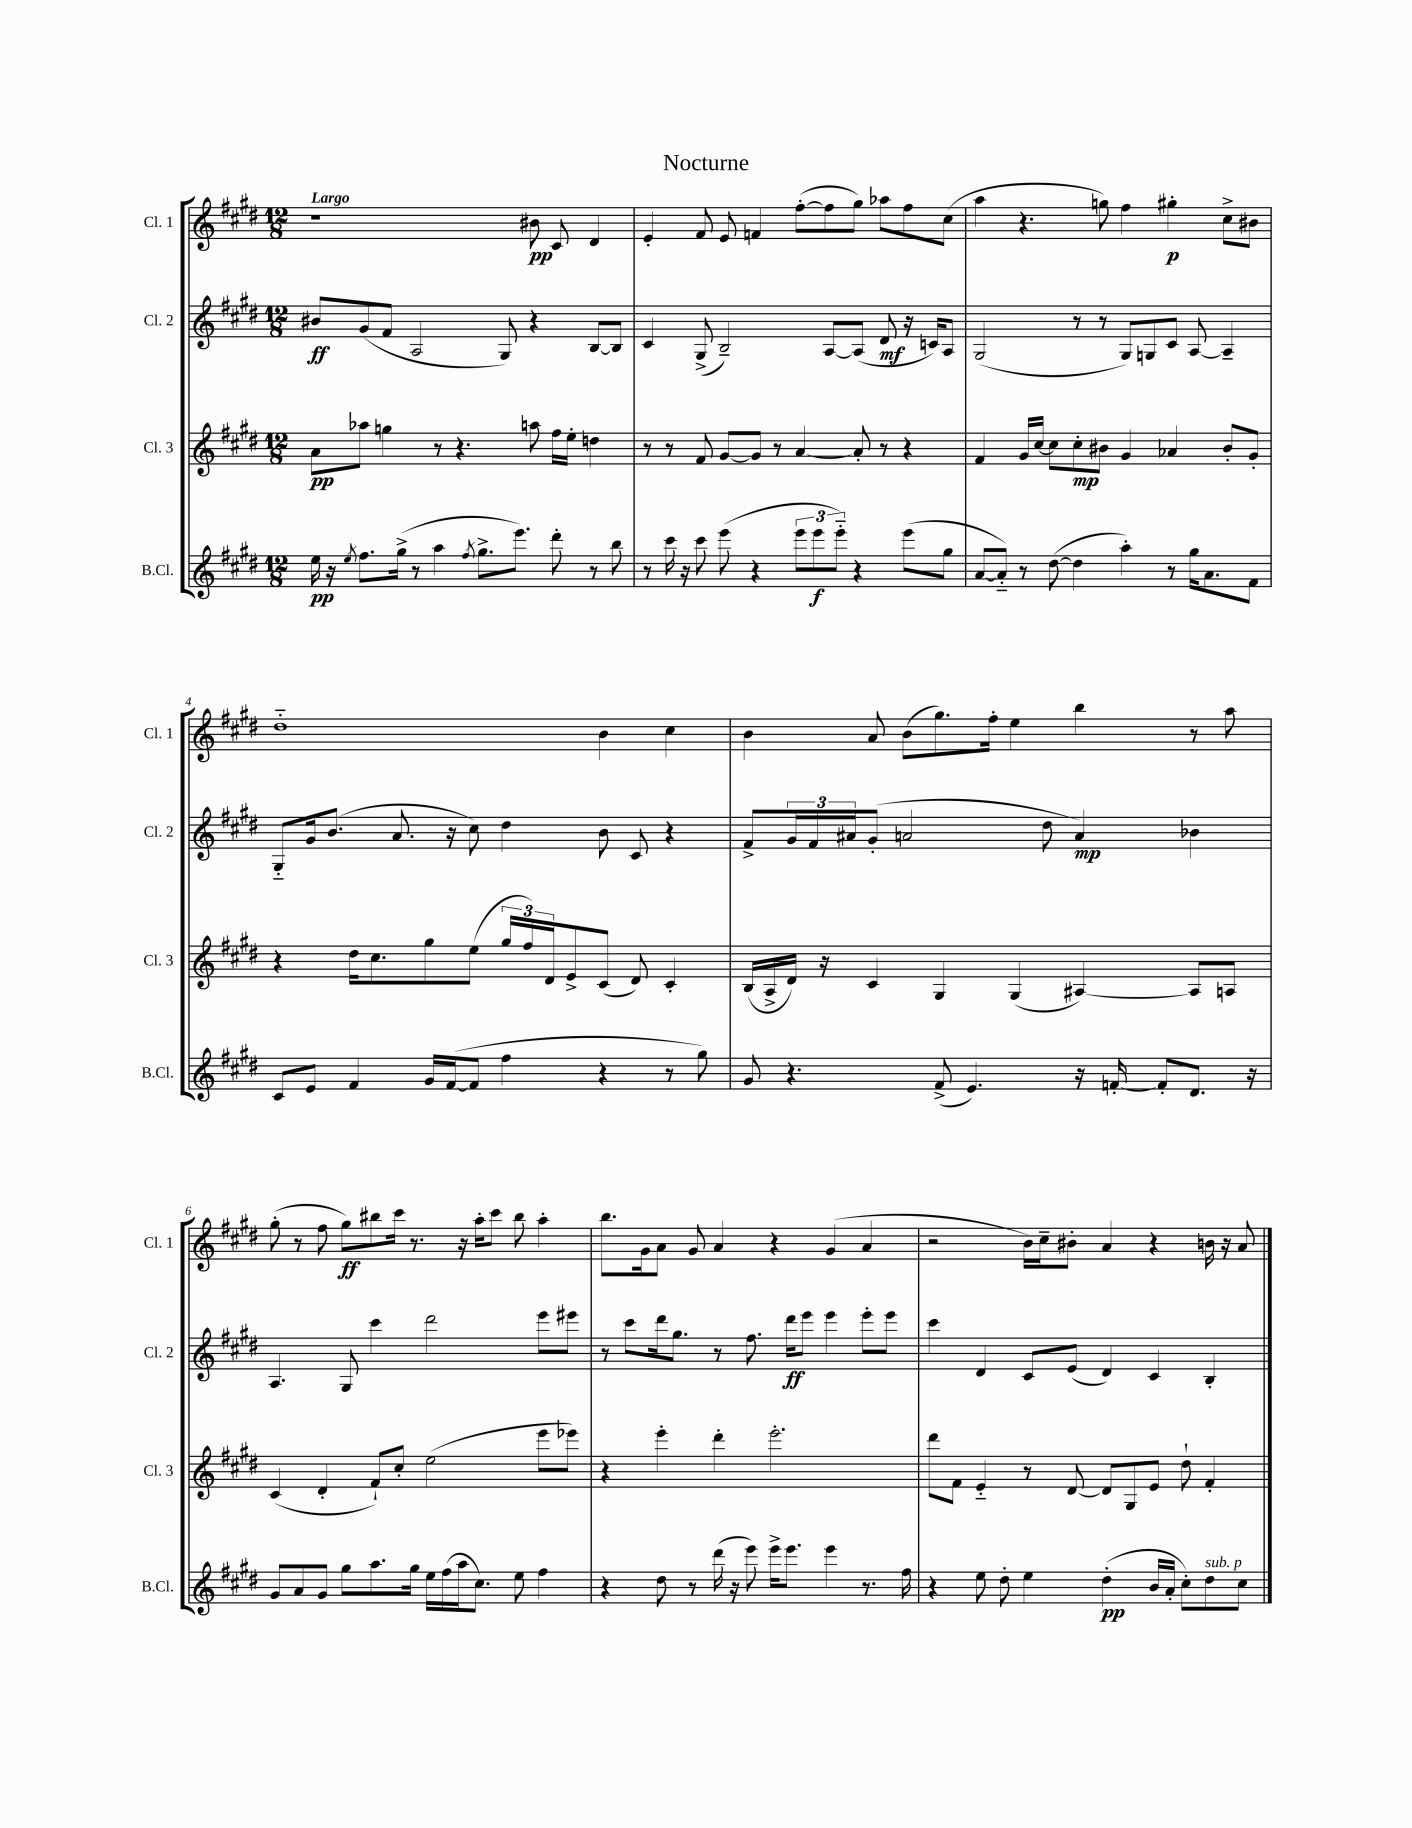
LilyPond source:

\header { title = "Nocturne" }
<<
\new StaffGroup <<
\new Staff = "s0" \with { instrumentName = "Cl. 1" shortInstrumentName = "Cl. 1" } {
    \clef treble \key e \major \numericTimeSignature \time 12/8 \tempo "Largo"
    r1 bis'8\pp cis'8 dis'4 |
    e'4-. fis'8 e'8 f'4 fis''8~-.( fis''8 gis''8) aes''8 fis''8 cis''8( |
    a''4 r4. g''8) fis''4 gis''4-.\p cis''8-> bis'8 |
    dis''1-_ b'4 cis''4 |
    b'4 a'8 b'8( gis''8.) fis''16-. e''4 b''4 r8 a''8 |
    gis''8-.( r8 fis''8 gis''8\ff) bis''8 cis'''16 r8. r16 a''16-. cis'''8 bis''8 a''4-. |
    b''8. gis'16 a'8 gis'8 a'4 r4 gis'4( a'4 |
    r2 b'16) cis''16-- bis'8-. a'4 r4 b'16 r16 a'8 \bar "|." |
}
\new Staff = "s1" \with { instrumentName = "Cl. 2" shortInstrumentName = "Cl. 2" } {
    \clef treble \key e \major \numericTimeSignature \time 12/8
    bis'8\ff gis'8( fis'8 a2 gis8) r4 b8~ b8 |
    cis'4 gis8->( b2--) a8~ a8( dis'8\mf r16 c'16) a8 |
    gis2( r8 r8 gis8) g8 cis'8 a8~ a4-- |
    gis8-_ gis'16 b'8.( a'8. r16 cis''8) dis''4 b'8 cis'8 r4 |
    fis'8-> \tuplet 3/2 { gis'16 fis'16 ais'16 } gis'8-.( a'2 dis''8 a'4\mp) bes'4 |
    a4. gis8 cis'''4 dis'''2 e'''8 eis'''8 |
    r8 cis'''8 dis'''16 gis''8. r8 fis''8. dis'''16\ff e'''8 e'''4 e'''8-. e'''8 |
    cis'''4 dis'4 cis'8 e'8( dis'4) cis'4 b4-. \bar "|." |
}
\new Staff = "s2" \with { instrumentName = "Cl. 3" shortInstrumentName = "Cl. 3" } {
    \clef treble \key e \major \numericTimeSignature \time 12/8
    a'8\pp aes''8 g''4 r8 r4. a''8 fis''16 e''16-. d''4 |
    r8 r8 fis'8 gis'8~ gis'8 r8 a'4~ a'8-. r8 r4 |
    fis'4 gis'16 cis''16~ cis''8 cis''8-.\mp bis'8 gis'4 aes'4 bis'8-. gis'8-. |
    r4 dis''16 cis''8. gis''8 e''8( \tuplet 3/2 { gis''16 fis''16) dis'16 } e'8-> cis'8( dis'8) cis'4-. |
    b16( a16-> dis'16) r16 cis'4 gis4 gis4( ais4~) ais8 a8 |
    cis'4( dis'4-. fis'8-!) cis''8-. e''2( e'''8 ees'''8) |
    r4 e'''4-. dis'''4-. e'''2.-. |
    dis'''8 fis'8 e'4-_ r8 dis'8~ dis'8 gis8 e'8 dis''8-! fis'4-. \bar "|." |
}
\new Staff = "s3" \with { instrumentName = "B.Cl." shortInstrumentName = "B.Cl." } {
    \clef treble \key e \major \numericTimeSignature \time 12/8
    e''16\pp r16 \acciaccatura { e''8 } fis''8. gis''16->( r8 a''4 \acciaccatura { fis''8 } gis''8.-> e'''8.) dis'''8-. r8 b''8 |
    r8 cis'''16 r16 cis'''8 e'''8( r4 \tuplet 3/2 { e'''8 e'''8\f e'''8-_) } r4 e'''8( gis''8 |
    a'8~ a'8-_) r8 dis''8~( dis''4 a''4-.) r8 gis''16 a'8. fis'8 |
    cis'8 e'8 fis'4 gis'16 fis'16~( fis'8 fis''4 r4 r8 gis''8) |
    gis'8 r4. fis'8->( e'4.) r16 f'16~-. f'8-. dis'8. r16 |
    gis'8 a'8 gis'8 gis''8 a''8. gis''16 e''16 fis''16( a''16 cis''8.) e''8 fis''4 |
    r4 dis''8 r8 dis'''16( r16 e'''8) e'''16-> e'''8. e'''4 r8. fis''16 |
    r4 e''8 dis''8-. e''4 dis''4-.\pp( b'16 a'16-. cis''8-.) dis''8^\markup { \italic "sub. p" } cis''8 \bar "|." |
}
>>
>>
